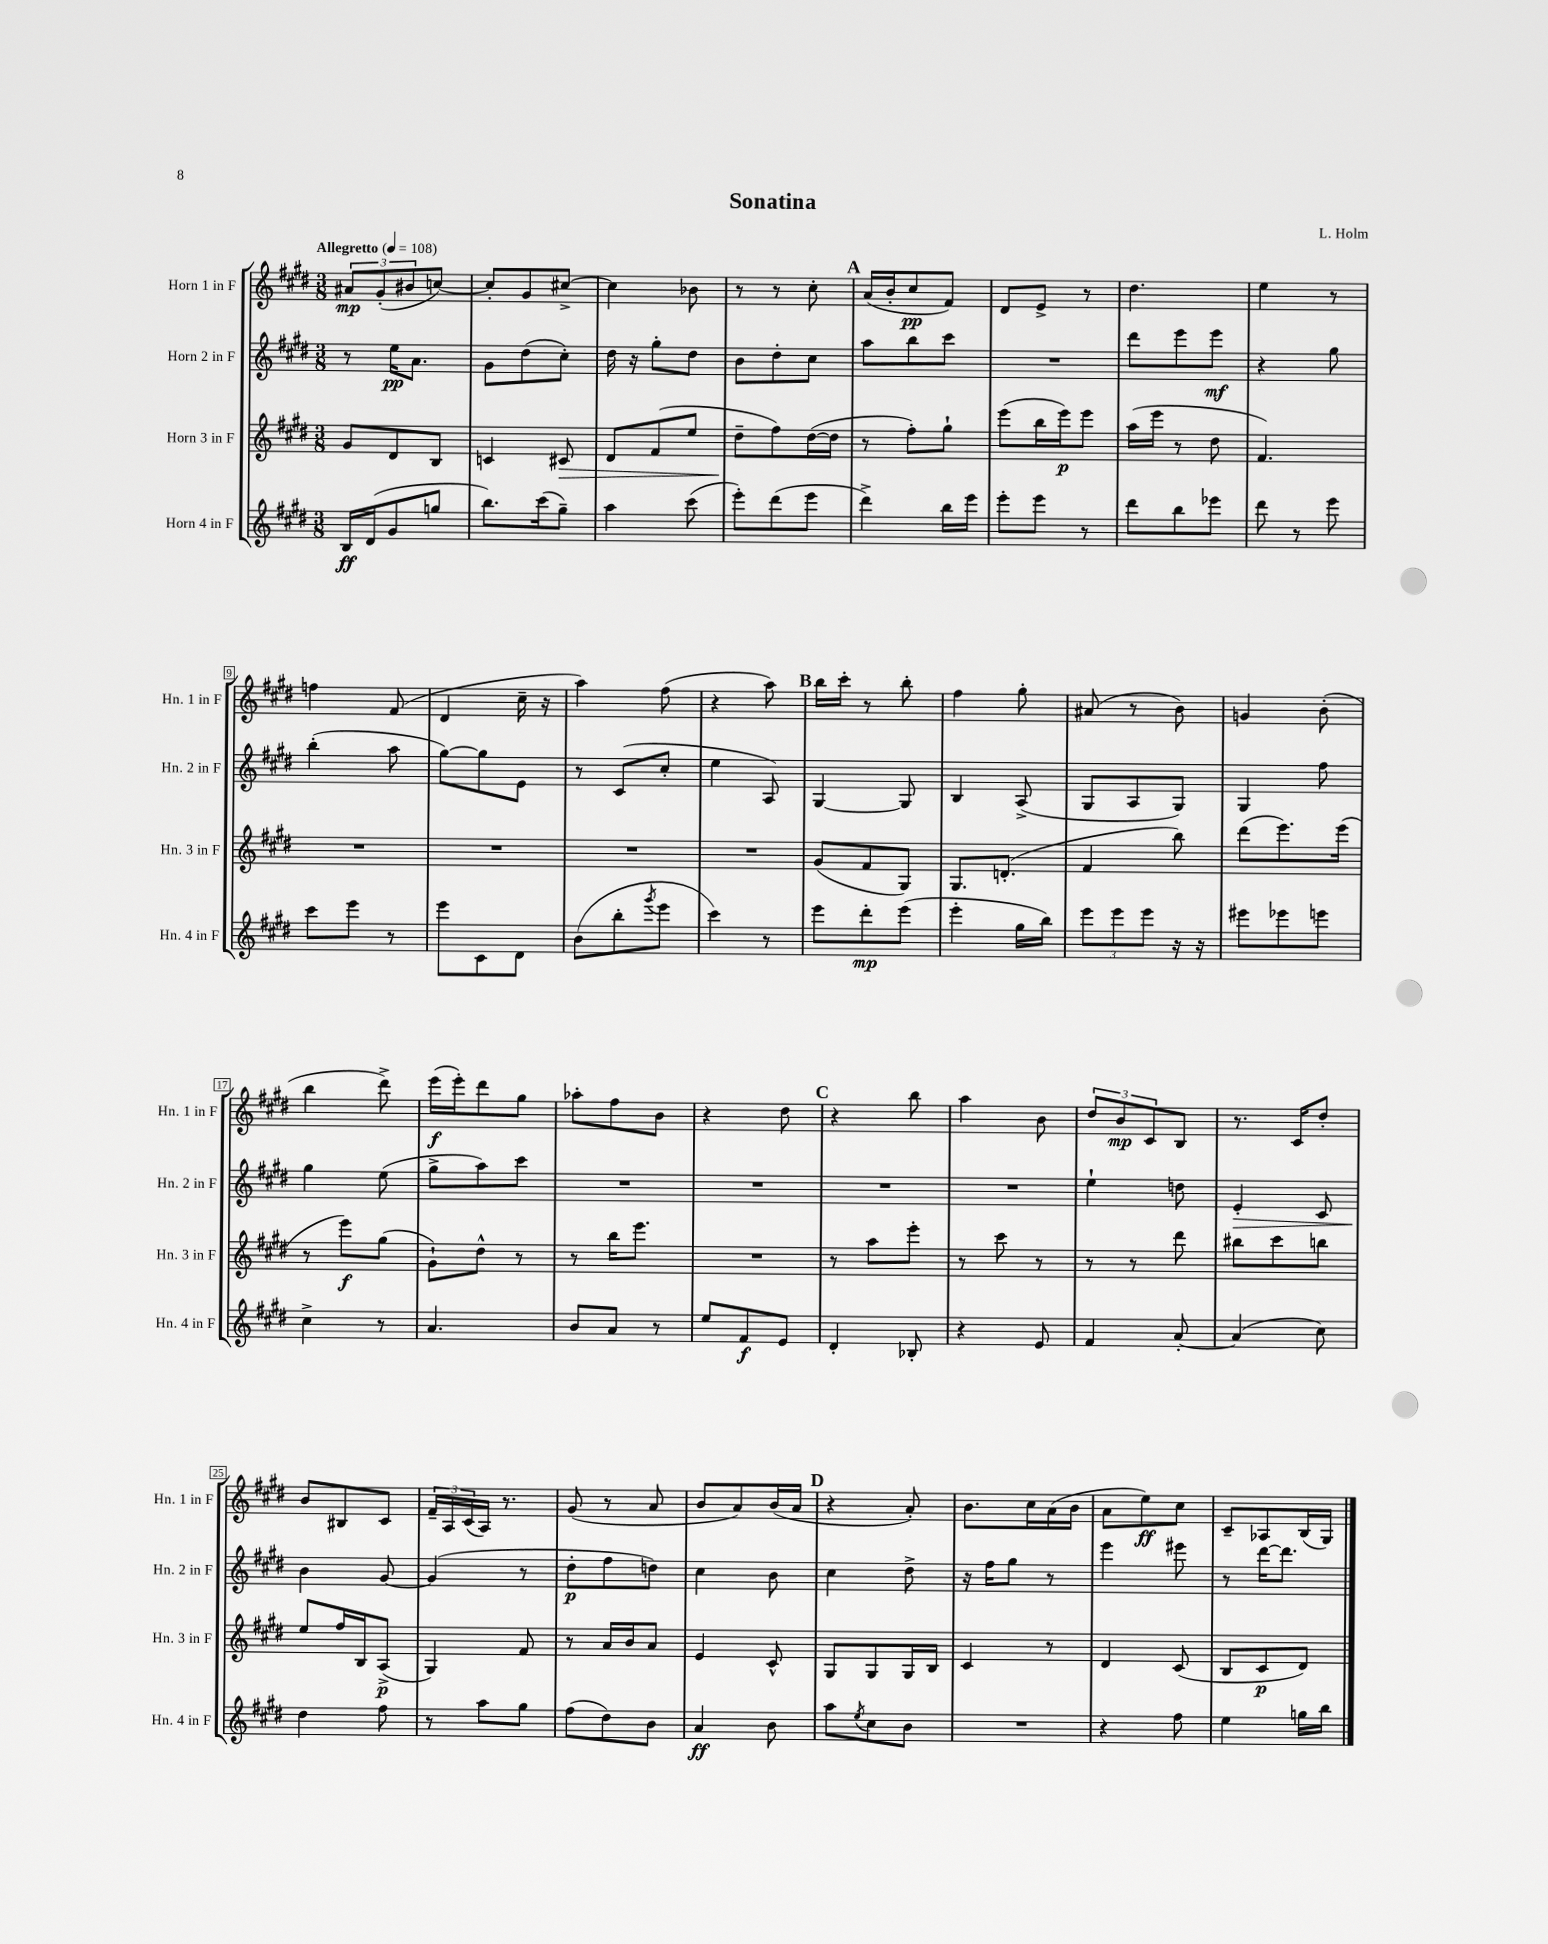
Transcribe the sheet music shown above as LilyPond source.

\header { title = "Sonatina" composer = "L. Holm" }
<<
\new StaffGroup <<
\new Staff = "s0" \with { instrumentName = "Horn 1 in F" shortInstrumentName = "Hn. 1 in F" } {
    \clef treble \key e \major \numericTimeSignature \time 3/8 \tempo "Allegretto" 4 = 108
    \tuplet 3/2 { ais'8\mp gis'8-.( bis'8 } c''8~) |
    c''8-. gis'8 cis''8~-> |
    cis''4 bes'8 |
    r8 r8 cis''8-. |
    \mark \markup { \bold "A" } a'16( b'16-. cis''8\pp fis'8) |
    dis'8 e'8-> r8 |
    dis''4. |
    e''4 r8 |
    f''4 fis'8( |
    dis'4 cis''16-- r16 |
    a''4) fis''8( |
    r4 a''8) |
    \mark \markup { \bold "B" } b''16 cis'''16-. r8 b''8-. |
    fis''4 gis''8-. |
    ais'8( r8 b'8) |
    g'4 b'8-.( |
    b''4 dis'''8->) |
    e'''16\f( e'''16-.) dis'''8 gis''8 |
    aes''8-. fis''8 b'8 |
    r4 dis''8 |
    \mark \markup { \bold "C" } r4 b''8 |
    a''4 b'8 |
    \tuplet 3/2 { dis''8 b'8\mp cis'8 } b8 |
    r8. cis'16 dis''8-. |
    b'8 bis8 cis'8 |
    \tuplet 3/2 { fis'16-- a16 cis'16( } a16) r8. |
    gis'8( r8 a'8 |
    b'8 a'8) b'16( a'16 |
    \mark \markup { \bold "D" } r4 a'8-.) |
    b'8. cis''16 a'16( b'16 |
    a'8 e''8\ff) cis''8 |
    cis'8-- aes8 b16( gis16) \bar "|." |
}
\new Staff = "s1" \with { instrumentName = "Horn 2 in F" shortInstrumentName = "Hn. 2 in F" } {
    \clef treble \key e \major \numericTimeSignature \time 3/8
    r8 e''16\pp a'8. |
    gis'8 dis''8( cis''8-.) |
    dis''16 r16 gis''8-. dis''8 |
    b'8 dis''8-. cis''8 |
    \mark \markup { \bold "A" } a''8 b''8 cis'''8 |
    R4. |
    dis'''8 e'''8 e'''8\mf |
    r4 gis''8 |
    b''4-.( a''8 |
    gis''8~) gis''8 e'8 |
    r8 cis'8( cis''8-. |
    e''4 a8) |
    \mark \markup { \bold "B" } gis4~ gis8 |
    b4 a8->( |
    gis8 a8 gis8) |
    gis4 fis''8 |
    gis''4 e''8( |
    gis''8-> a''8) cis'''8 |
    R4. |
    R4. |
    \mark \markup { \bold "C" } R4. |
    R4. |
    e''4-! d''8 |
    e'4-.\> cis'8 |
    b'4\! gis'8~ |
    gis'4( r8 |
    dis''8-.\p fis''8 d''8) |
    cis''4 b'8 |
    \mark \markup { \bold "D" } cis''4 dis''8-> |
    r16 fis''16 gis''8 r8 |
    e'''4 eis'''8 |
    r8 dis'''16~ dis'''8. \bar "|." |
}
\new Staff = "s2" \with { instrumentName = "Horn 3 in F" shortInstrumentName = "Hn. 3 in F" } {
    \clef treble \key e \major \numericTimeSignature \time 3/8
    gis'8 dis'8 b8 |
    c'4 cis'8\> |
    dis'8 fis'8( e''8 |
    dis''8--\! fis''8) dis''16~( dis''16 |
    \mark \markup { \bold "A" } r8 fis''8-.) gis''8-! |
    e'''8( b''16 e'''16\p) e'''8 |
    a''16( e'''16 r8 dis''8 |
    fis'4.) |
    R4. |
    R4. |
    R4. |
    R4. |
    \mark \markup { \bold "B" } gis'8( fis'8 gis8) |
    gis8. d'8.-.( |
    fis'4 b''8) |
    dis'''8( e'''8.) e'''16( |
    r8 e'''8\f) gis''8( |
    gis'8-!) dis''8-^ r8 |
    r8 b''16 e'''8. |
    R4. |
    \mark \markup { \bold "C" } r8 a''8 e'''8-. |
    r8 cis'''8 r8 |
    r8 r8 dis'''8 |
    bis''8 cis'''8 b''8 |
    e''8 fis''16 b16 a8->\p( |
    gis4) fis'8 |
    r8 a'16 b'16 a'8 |
    e'4 cis'8-^ |
    \mark \markup { \bold "D" } gis8 gis8 gis16 b16 |
    cis'4 r8 |
    dis'4 cis'8( |
    b8 cis'8\p dis'8) \bar "|." |
}
\new Staff = "s3" \with { instrumentName = "Horn 4 in F" shortInstrumentName = "Hn. 4 in F" } {
    \clef treble \key e \major \numericTimeSignature \time 3/8
    b16\ff dis'16( gis'8 g''8 |
    b''8.) cis'''16( gis''8--) |
    a''4 cis'''8( |
    e'''8-.) dis'''8( e'''8 |
    \mark \markup { \bold "A" } dis'''4->) b''16 e'''16 |
    e'''8-. e'''8 r8 |
    dis'''8 b''8 ees'''8 |
    dis'''8 r8 e'''8 |
    cis'''8 e'''8 r8 |
    e'''8 cis'8 dis'8 |
    b'8( b''8-. \acciaccatura { gis'''8 } e'''8 |
    cis'''4) r8 |
    \mark \markup { \bold "B" } e'''8 dis'''8-.\mp e'''8( |
    e'''4-. gis''16 b''16) |
    \tuplet 3/2 { e'''8 e'''8 e'''8 } r16 r16 |
    eis'''8 ees'''8 e'''8 |
    cis''4-> r8 |
    a'4. |
    b'8 a'8 r8 |
    e''8 fis'8\f e'8 |
    \mark \markup { \bold "C" } dis'4-. bes8-. |
    r4 e'8 |
    fis'4 a'8~-. |
    a'4( cis''8) |
    dis''4 fis''8 |
    r8 a''8 gis''8 |
    fis''8( dis''8) b'8 |
    a'4\ff b'8 |
    \mark \markup { \bold "D" } a''8 \acciaccatura { e''8 } cis''8 b'8 |
    R4. |
    r4 fis''8 |
    e''4 g''16 b''16 \bar "|." |
}
>>
>>
\layout { \context { \Score \override BarNumber.stencil = #(make-stencil-boxer 0.1 0.3 ly:text-interface::print) } }
